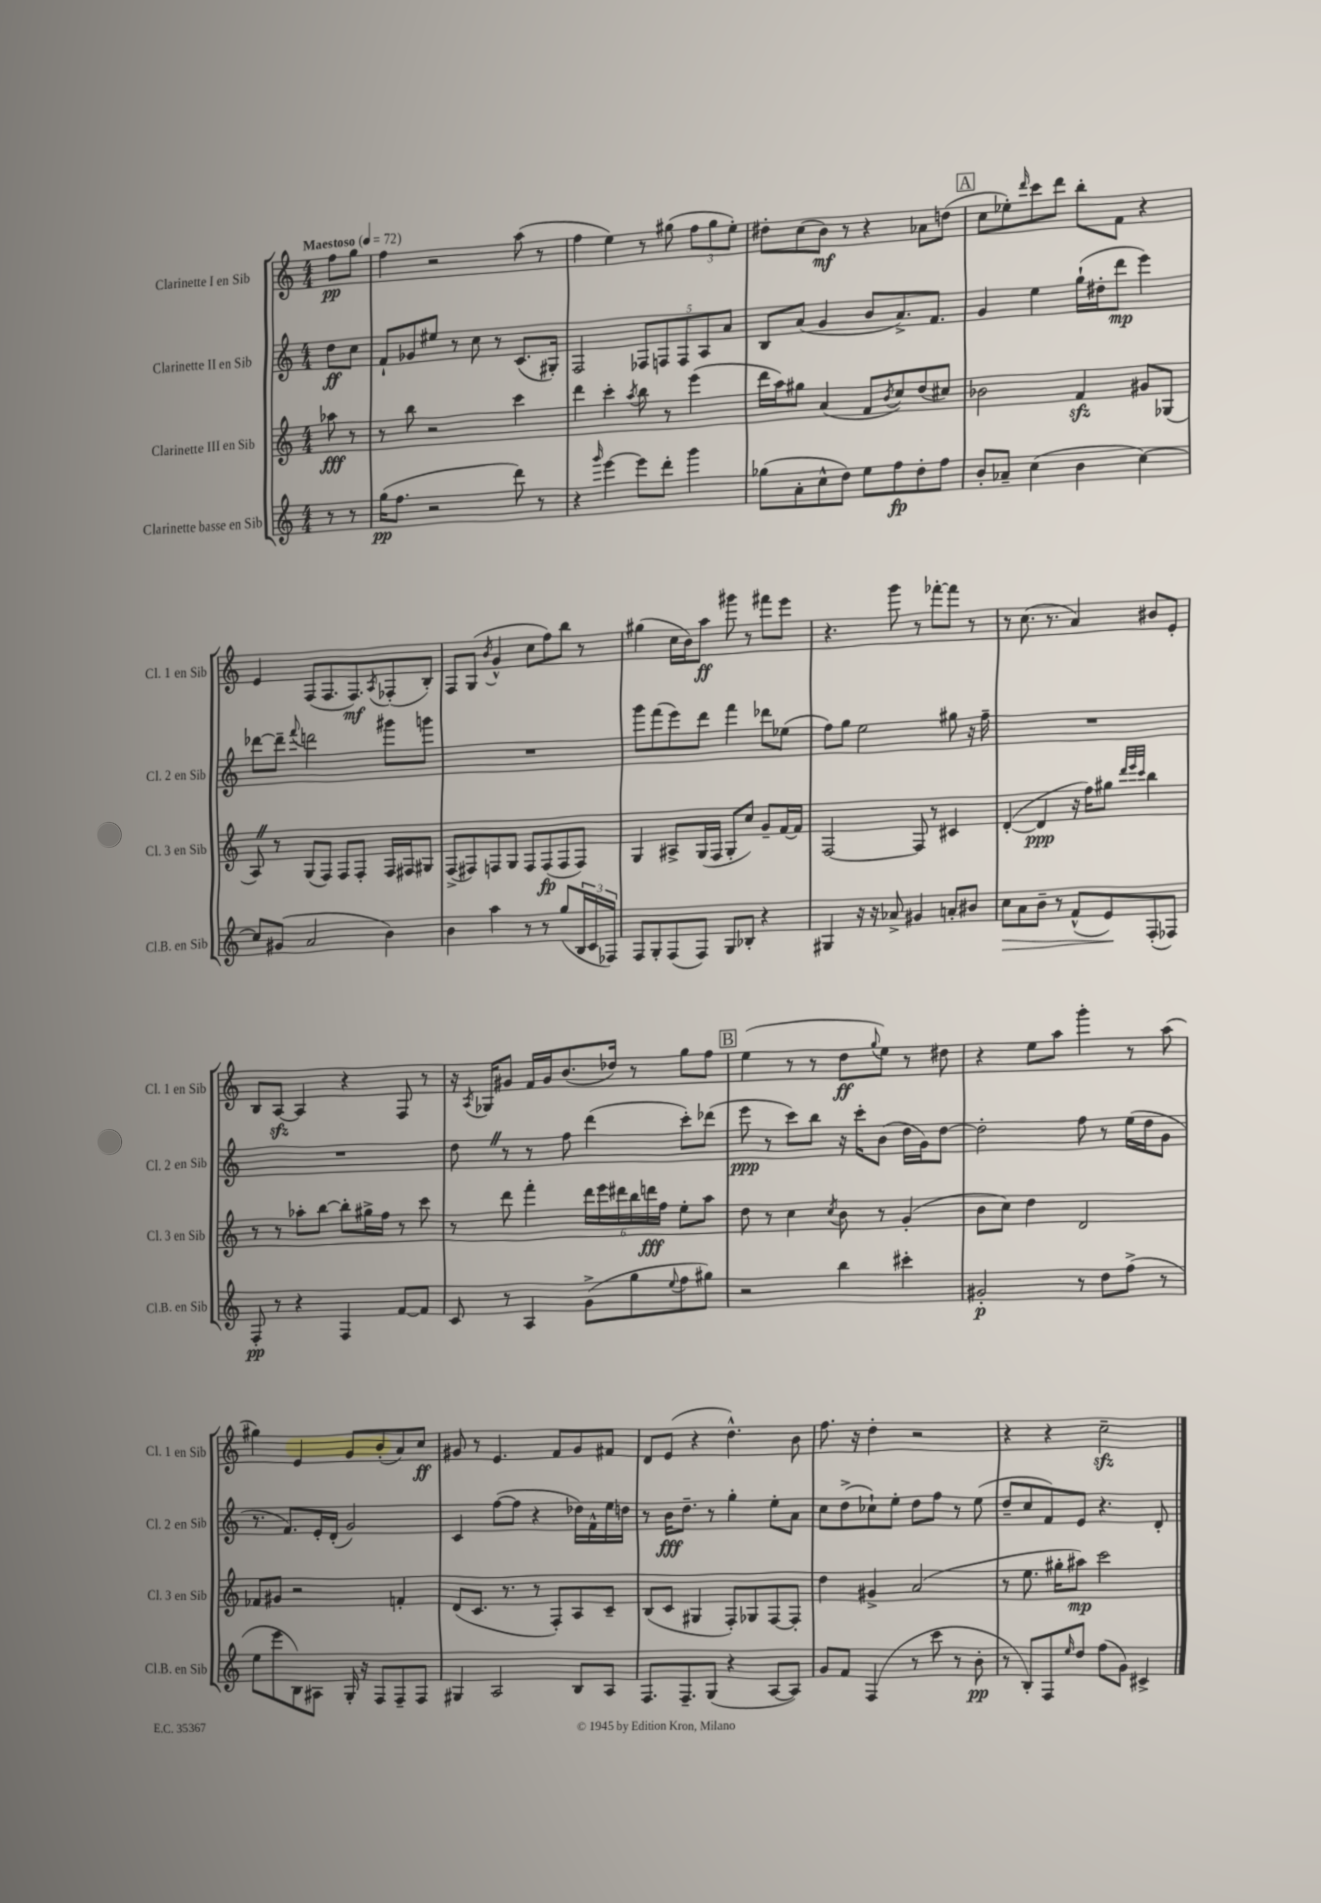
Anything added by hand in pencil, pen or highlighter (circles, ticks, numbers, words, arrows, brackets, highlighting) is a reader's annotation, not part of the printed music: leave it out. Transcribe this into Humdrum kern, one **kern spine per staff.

**kern	**kern	**kern	**kern
*staff4	*staff3	*staff2	*staff1
*clefG2	*clefG2	*clefG2	*clefG2
*k[]	*k[]	*k[]	*k[]
*M4/4	*M4/4	*M4/4	*M4/4
*MM72	*MM72	*MM72	*MM72
8r	8aa-\	8dd\L	8ff\L
8r	8r	8cc\J	8gg\J
=	=	=	=
(16gg\LK	8r	8f`/L	4ff\
8.ff\J	.	.	.
.	8bb\	8g-/	.
2r	2r	8ee#/J	2r
.	.	8r	.
.	.	8cc\	.
.	.	8r	.
8ddd\)	4ccc\	(8.c/L	(8aa\
8r	.	.	8r
.	.	16G#'/Jk)	.
=	=	=	=
4r	4ddd\	2F/	4ff\
16qqggg/	.	.	.
[4eee\	4ccc'\	.	4ee\)
.	8qaa/	.	.
8eee\]L	8bb\	10F-/L	8r
.	.	10F/	.
8ddd'\J	8r	.	(8gg#\
.	.	10F/	.
4ggg\	(4eee\	.	12ff\L
.	.	10A/	.
.	.	.	12gg#\
.	.	10a/J	.
.	.	.	12ee'\J)
=	=	=	=
(8gg-\L	16ddd\LL	8B/L	8dd#'\L
.	16aa\J)	.	.
8a'\	8gg#\J	(8a/J	(8cc\
8cc^^\	(4a/	4g/	8b\J)
8dd\J)	.	.	8r
8ee\L	8f/L	8b/L	4r
.	8qb/	.	.
8ff\	8cc/)	8.a^/)	.
8dd'\	(8dd/	.	8a-\L
.	.	8.f/J	.
8ff\J	8cc#/J)	.	(8dd\J
=	=	=	=
8b'/L	2b-\	4g/	8cc\L
8a-~/J	.	.	8ee-'\)
.	.	.	16qqddd/
(4cc\	.	4ee\	8ccc\
.	.	.	8ddd\J
4b\	4f/	(16gg`\LL	8bb'\L
.	.	16dd#'\J	.
.	.	8ddd\J	8f\J
[4cc\)	8g#/L	4eee\)	4r
.	(8G-/J	.	.
=	=	=	=
8cc/]L	8A/)	[8ddd-\L	4e/
(8g#/J	8r	8ddd-~\]J	.
.	.	8qqfff/	.
2a/	(8G/L	2ddd\	(8F/L
.	8F/J)	.	8.F/
.	8F/L	.	.
.	.	.	8.F/)
.	8F'/J	.	.
.	.	.	8qA/
4b\)	16F/LL	8ggg#\L	(8F-'/
.	16F#/J	.	.
.	8G#/J	8ggg\J	8B'/J)
=	=	=	=
4b\	(8F^/L	1r	8F/L
.	8F#/)	.	(8G/J
.	.	.	8qb/
4aa\	8F/	.	4g^^/
.	8G/J	.	.
8r	8F/L	.	8cc\L
8r	(8F/	.	8ff\)
(8gg/L	8F/	.	8bb\J
24B/L	8F/J)	.	8r
24c/	.	.	.
24F-/JJ)	.	.	.
=	=	=	=
8F/L	4G/	8ggg\L	(4gg#\
8G'/	.	(8fff\	.
(8F/	8A#^/L	8eee\)	16cc\LL
.	.	.	16b\J)
8F/J)	(16G/L	8ddd\J	8aa\J
.	16F/JJ	.	.
8G/L	8G'/L	4fff\	8ggg#\
8B-'/J	8cc/J)	.	8r
4r	8g~/L	8ddd-\L	8fff#\L
.	[16f/L	(8ee-\J	8eee\J
.	16f/]JJ	.	.
=	=	=	=
4G#/	[2F/	8ff\L)	4.r
.	.	8gg\J	.
16r	.	2ee\	.
16r	.	.	.
8a-^/	.	.	8ggg\
4g#/	8F/]	.	8r
.	8r	.	[8fff-'\L
8a'/L	4c#/	8gg#\	8fff-\]J
8b#/J	.	16r	8r
.	.	16ff~\	.
=	=	=	=
8cc\L	([4d'/	1r	8r
8a\	.	.	(8.cc\
8b~\J	4d/]	.	.
.	.	.	8.r
8r	.	.	.
(8f^^/L	16r	.	4a/)
.	16ff\LK)	.	.
8e/)	8gg#\J	.	.
.	32qqddd/LLL	.	.
.	32qqeee/	.	.
.	32qqccc/JJJ	.	.
(8F'/	4bb\	.	8b#/L
8F-/J)	.	.	8e'/J
=	=	=	=
8F'/	8r	1r	8B/L
8r	8r	.	[8A/J
4r	8aa-'\L	.	4A/]
.	[8bb\J	.	.
4F/	8bb'\]L	.	4r
.	16gg#^\L	.	.
.	16ff\JJ	.	.
[8f/L	8r	.	8F/
8f/]J	8ccc\	.	8r
=	=	=	=
8c/	8r	8dd\	16r
.	.	.	8qA/
.	.	.	16G-/LK
8r	8ddd\	8r	8g#/J
4A/	4fff'\	8r	16f/LL
.	.	.	16g#/J
.	.	8ff\	(8.b/
(8g^\L	24ddd\LL	(4ddd\	.
.	24eee\	.	.
.	.	.	16dd-/Jk)
.	24ddd#\	.	.
8gg\	24bb\	.	8r
.	24ddd\	.	.
.	24ff\JJ	.	.
8qqee/	.	.	.
8ff\	8ee'\L	8ccc'\L)	8gg\L
8gg#\J)	8aa\J	(8ddd-\J	8ff\J
=	=	=	=
2r	8dd\	8eee\	(4ee\
.	8r	8r	.
.	4cc\	8ccc\L)	8r
.	.	8bb\J	8r
.	8qcc/	.	.
4bb\	8b\	16r	8dd\L
.	.	16ccc'\LK	.
.	.	.	8qqgg/
.	8r	(8b\J	8ee\J)
4ccc#'\	(4g'/	16dd\LL	8r
.	.	16g\J)	.
.	.	[8dd\J	8dd#\
=	=	=	=
2g#'/	8b\L	2dd'\]	4r
.	8cc\J)	.	.
.	4dd\	.	8ee\L
.	.	.	8aa\J
8r	2d/	8ff\	4ggg'\
8dd\L	.	8r	.
(8ff^\J	.	(16ee\LL	8r
.	.	16dd\J	.
8r	.	8g\J	(8aa\
=	=	=	=
8ee\L	8f-/L	8.r	4gg#\)
8eee\	8g#/J	.	.
.	.	8.f/L)	.
8B\)	2r	.	4e/
8A#\J	.	16e'/L	.
.	.	(16d'/JJ	.
16G'/	.	2g/)	8g/L
16r	.	.	.
8F/L	.	.	(8b'/
8F~/	4f'/	.	8a/)
8F/J	.	.	8cc/J
=	=	=	=
4G#/	(8d/L	4c/	8g#/
.	8.c/J	.	8r
2A/	.	([8ff\L	4.e/
.	8.r	.	.
.	.	8ff\]J	.
.	8r	4r	.
.	8F'/L)	.	8f/L
8B/L	8A/	16dd-\LL)	8g#/
.	.	16f^^\	.
8A/J	8c~/J	16ee\	8f#/J
.	.	16dd\JJ	.
=	=	=	=
8.F/L	(8B/L	8r	8d/L
.	8c/J	16b\LK	(8e/J
8.F~/	.	8.dd~\J	.
.	4G#/	.	4r
(8G/J	.	8r	.
4r	8F'/L)	4gg'\	4.dd^^\)
.	8G-/	.	.
[8A/L	[8F/	8ee'\L	.
8A/]J)	8F'/]J	8a\J	8b\
=	=	=	=
8g/L	4dd\	8cc\L	8.ff\
8f/J	.	(8dd^\	.
.	.	.	16r
(4F/	4g#^/	8cc-`\)	4dd'\
.	.	8ee'\J	.
8r	(2a/	8dd\L	2r
8ccc\	.	8ff\J	.
8r	.	8r	.
8b'\	.	(8ee\	.
=	=	=	=
8r	8r	8dd~/L	4r
8B'/L)	8.ee\	8cc/	.
8F/	.	8f/)	4r
.	16gg#'\LK	.	.
16qqee/	.	.	.
8dd/J	8aa#\J)	8e/J	.
(8ff\L	2ccc\	4.r	2cc~\
8g\J)	.	.	.
4c#^/	.	.	.
.	.	8d'/	.
==	==	==	==
*-	*-	*-	*-
